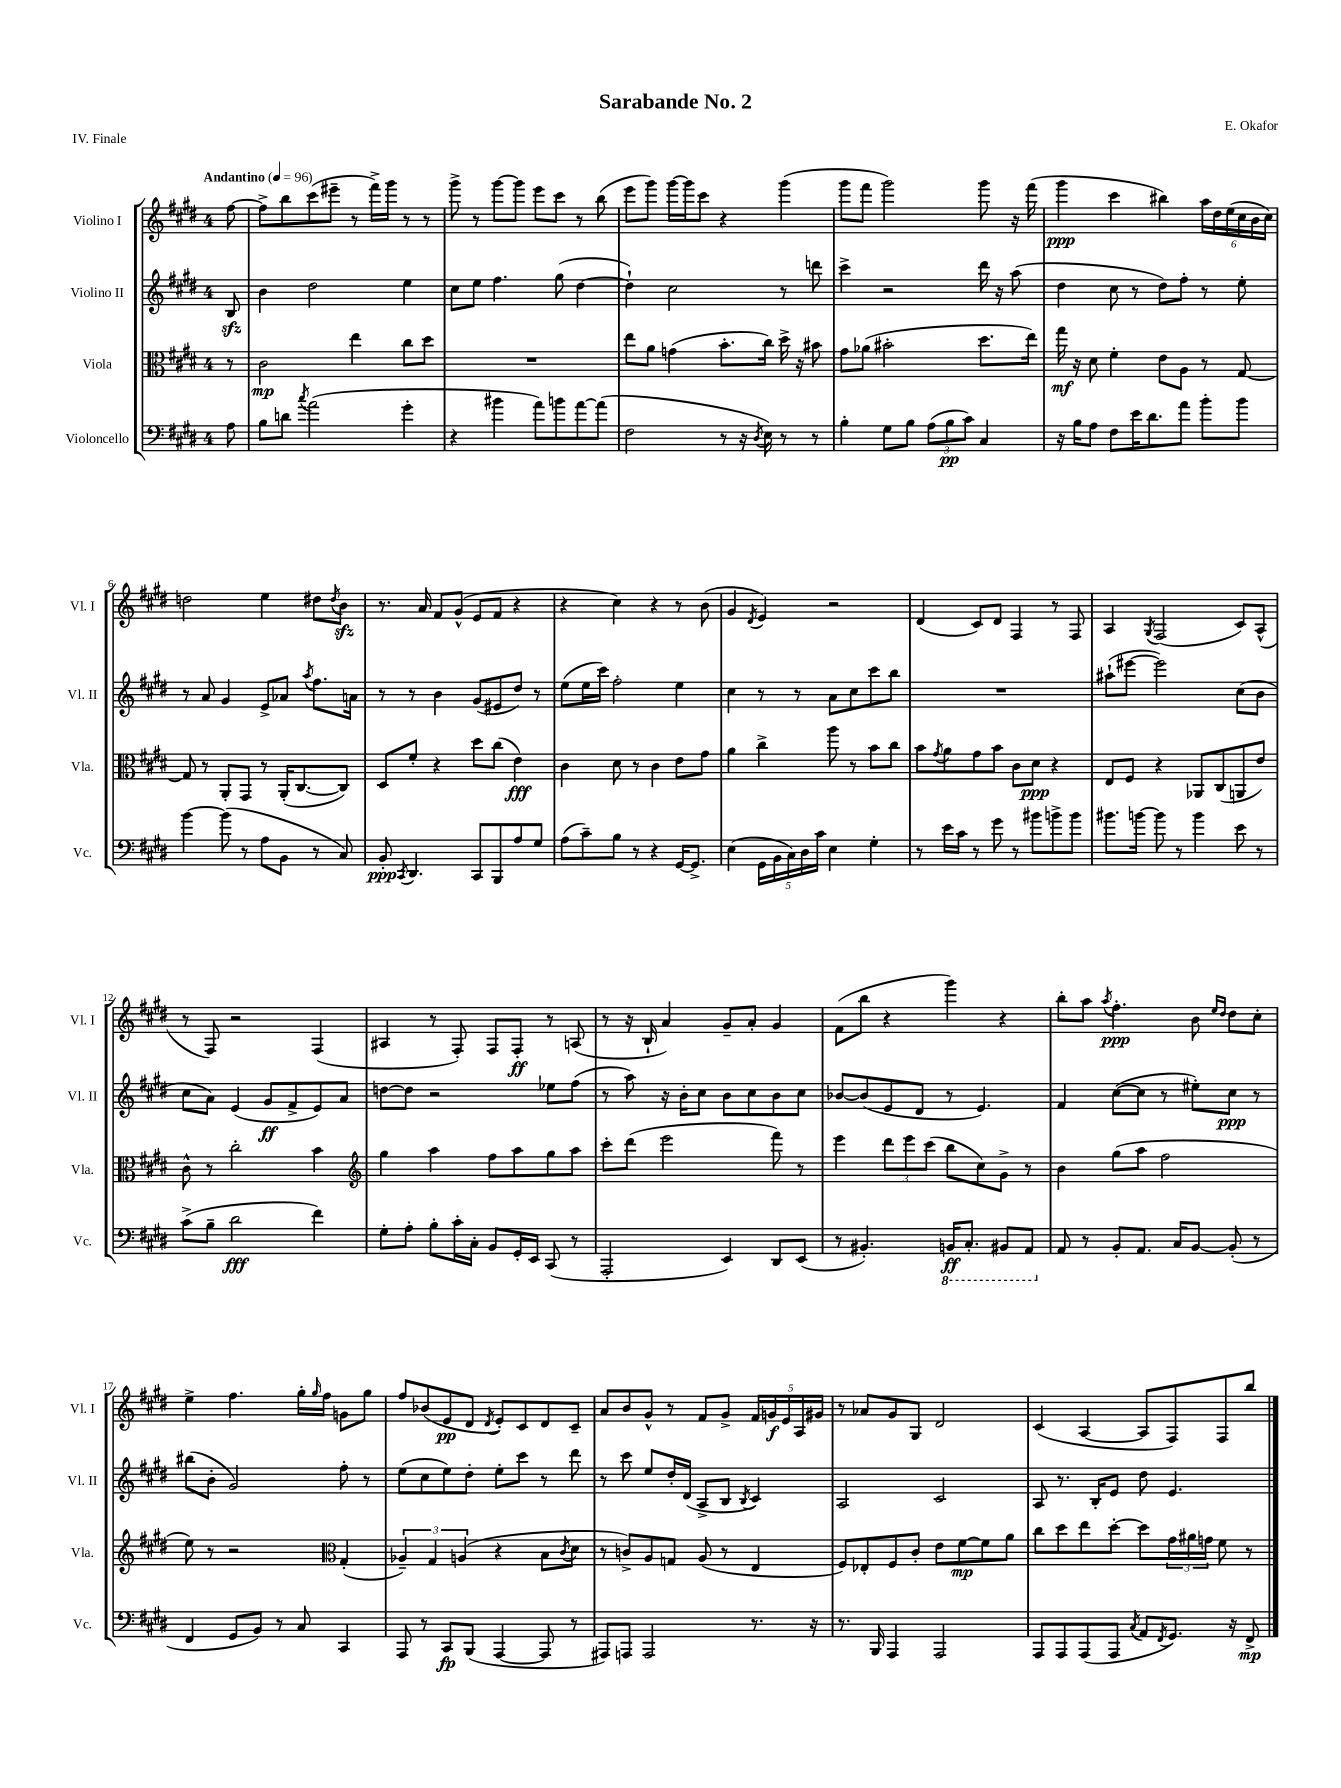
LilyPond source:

\header { title = "Sarabande No. 2" composer = "E. Okafor" piece = "IV. Finale" }
<<
\new StaffGroup <<
\new Staff = "s0" \with { instrumentName = "Violino I" shortInstrumentName = "Vl. I" } {
    \clef treble \key e \major \once \override Staff.TimeSignature.style = #'single-digit \time 4/4 \partial 8 \tempo "Andantino" 4 = 96
    fis''8~ |
    fis''8-> b''8 cis'''8( eis'''8-- r8 fis'''16->) gis'''16 r8 r8 |
    gis'''8-> r8 gis'''8~ gis'''8 e'''8 cis'''8 r8 b''8( |
    e'''8 gis'''8) gis'''16~ gis'''16 cis'''8 r4 gis'''4( |
    gis'''8 fis'''8 gis'''2) gis'''8 r16 fis'''16( |
    gis'''4\ppp cis'''4 bis''4) \tuplet 6/4 { a''16 dis''16 e''16( cis''16 b'16 cis''16) } |
    d''2 e''4 dis''8 \acciaccatura { dis''8 } b'8\sfz |
    r8. a'16 fis'8 gis'8-^( e'8 fis'8 r4 |
    r4 cis''4) r4 r8 b'8( |
    gis'4 \acciaccatura { dis'8 } e'4) r2 |
    dis'4( cis'8) dis'8 fis4 r8 fis8 |
    a4 \acciaccatura { gis8 } fis2( cis'8) a8-^( |
    r8 fis8) r2 fis4( |
    ais4 r8 fis8-.) fis8 fis8-.\ff r8 a8( |
    r8 r16 b16-! a'4) gis'8-- a'8-. gis'4 |
    fis'8( b''8 r4 gis'''4) r4 |
    b''8-. a''8 \acciaccatura { a''8 } fis''4.-.\ppp b'8 \grace { e''16 dis''16 } dis''8 cis''8-. |
    e''4-> fis''4. gis''16-. \grace { gis''16 } fis''16 g'8 gis''8 |
    fis''8 bes'8( e'8\pp dis'8 \acciaccatura { dis'8 } e'8-.) cis'8 dis'8 cis'8-- |
    a'8 b'8 gis'8-^ r8 fis'8 gis'8-> \tuplet 5/4 { fis'16 g'16\f e'16 a16 gis'16 } |
    r8 aes'8 gis'8 gis8 dis'2 |
    cis'4( a4~ a8 fis8) fis8 b''8 \bar "|." |
}
\new Staff = "s1" \with { instrumentName = "Violino II" shortInstrumentName = "Vl. II" } {
    \clef treble \key e \major \once \override Staff.TimeSignature.style = #'single-digit \time 4/4 \partial 8
    b8\sfz |
    b'4 dis''2 e''4 |
    cis''8 e''8 fis''4. gis''8( dis''4~ |
    dis''4-!) cis''2 r8 d'''8 |
    cis'''4-> r2 dis'''16 r16 a''8( |
    dis''4 cis''8 r8 dis''8) fis''8-. r8 e''8-. |
    r8 a'8 gis'4 e'8-> aes'8 \acciaccatura { a''8 } fis''8. a'16 |
    r8 r8 b'4 gis'8( eis'8 dis''8) r8 |
    e''8( e''16 cis'''16) fis''2-. e''4 |
    cis''4 r8 r8 a'8 cis''8 cis'''8 b''8 |
    R1 |
    ais''8-!( eis'''8~ eis'''2) cis''8( b'8 |
    cis''8 a'8) e'4( gis'8\ff fis'8-> e'8) a'8 |
    d''8~ d''8 r2 ees''8 fis''8( |
    r8 a''8) r16 b'16-. cis''8 b'8 cis''8 b'8 cis''8 |
    bes'8~ bes'8( e'8 dis'8 r8 e'4.) |
    fis'4 cis''8~( cis''8 r8 eis''8-.) cis''8\ppp r8 |
    bis''8( b'8-. gis'2) fis''8-. r8 |
    e''8( cis''8 e''8) dis''8-. e''8-. cis'''8 r8 dis'''8 |
    r8 cis'''8 e''8 dis''16-. dis'16( a8-> b8 \acciaccatura { b8 } cis'4) |
    a2 cis'2 |
    a8 r8. b16-. e'8 dis''8 e'4. \bar "|." |
}
\new Staff = "s2" \with { instrumentName = "Viola" shortInstrumentName = "Vla." } {
    \clef alto \key e \major \once \override Staff.TimeSignature.style = #'single-digit \time 4/4 \partial 8
    r8 |
    cis'2\mp e''4 cis''8 dis''8 |
    R1 |
    e''8 a'8 g'4( b'8.-. cis''16) dis''16-> r16 bis'8 |
    gis'8 aes'8( bis'2-. dis''8. e''16) |
    gis''16\mf r16 dis'8 fis'4-. e'8 a8 r8 gis8~ |
    gis8 r8 a,8-. gis,8 r8 a,16-.( cis8.~ cis8) |
    dis8 fis'8-. r4 dis''8 cis''8( e'4\fff) |
    cis'4 dis'8 r8 cis'4 e'8 gis'8 |
    a'4 cis''4-> a''8 r8 b'8 cis''8 |
    b'8 \acciaccatura { gis'8 } a'8 gis'8 b'8 cis'8 dis'8\ppp r4 |
    e8 fis8 r4 aes,8 cis8( a,8 e'8) |
    cis'8-^ r8 cis''2-. b'4 |
    \clef treble gis''4 a''4 fis''8 a''8 gis''8 a''8 |
    cis'''8-. dis'''8( e'''2 fis'''8) r8 |
    e'''4 \tuplet 3/2 { dis'''8 e'''8 cis'''8( } b''8 cis''8) gis'8-> r8 |
    b'4 gis''8( a''8 fis''2 |
    e''8) r8 r2 \clef alto gis4-.( |
    \tuplet 3/2 { aes4--) gis4 a4( } r4 b8 \acciaccatura { cis'8 } dis'8 |
    r8 c'8->) a8 g8 a8( r8 e4 |
    fis8) ees8-. fis8 cis'8-. e'8 fis'8~\mp fis'8 a'8 |
    cis''8 dis''8 e''8 dis''8~-. dis''8 \tuplet 3/2 { gis'16 ais'16 g'16 } fis'8 r8 \bar "|." |
}
\new Staff = "s3" \with { instrumentName = "Violoncello" shortInstrumentName = "Vc." } {
    \clef bass \key e \major \once \override Staff.TimeSignature.style = #'single-digit \time 4/4 \partial 8
    a8 |
    b8 d'8 \acciaccatura { cis''8 } a'2( gis'4-. |
    r4 bis'4 a'8) b'8 a'8~ a'8( |
    fis2 r8 r16 \acciaccatura { dis8 } e16) r8 r8 |
    b4-. gis8 b8 \tuplet 3/2 { a8( b8\pp cis'8) } cis4 |
    r16 b16 a8 fis8 e'16 dis'8. a'8 b'8-. b'8 |
    b'4~ b'8( r8 a8 b,8 r8 cis8) |
    b,8-.\ppp \acciaccatura { cis,8 } dis,4. cis,8 b,,8 a8 gis8 |
    a8( cis'8--) b8 r8 r4 gis,16~ gis,8.-> |
    e4( \tuplet 5/4 { gis,16 b,16 cis16) dis16 cis'16 } e4 gis4-. |
    r8 e'16 cis'16 r8 gis'8 r8 bis'8 b'8-> b'8 |
    bis'8. b'16~ b'8 r8 b'4 e'8 r8 |
    cis'8->( b8-- dis'2\fff fis'4) |
    gis8-. a8-. b8-. cis'16-. cis16-. b,8 gis,16-. e,16 cis,8( r8 |
    a,,2-. e,4) dis,8 e,8( |
    r8 bis,4.-.) \ottava #-1 b,,!16\ff cis,8.-. bis,,8 a,,8 \ottava #0 |
    a,8 r8 b,8-. a,8. cis16 b,8~ b,8-.( r8 |
    fis,4 gis,8 b,8) r8 cis8 cis,4 |
    a,,8 r8 cis,8\fp b,,8( a,,4~ a,,8 r8 |
    ais,,8) a,,8 a,,2 r8. r16 |
    r8. b,,16 a,,4 a,,2 |
    a,,8 a,,8 a,,8( a,,8 \acciaccatura { cis8 } a,8 \acciaccatura { fis,8 } gis,8.) r16 fis,8->\mp \bar "|." |
}
>>
>>
